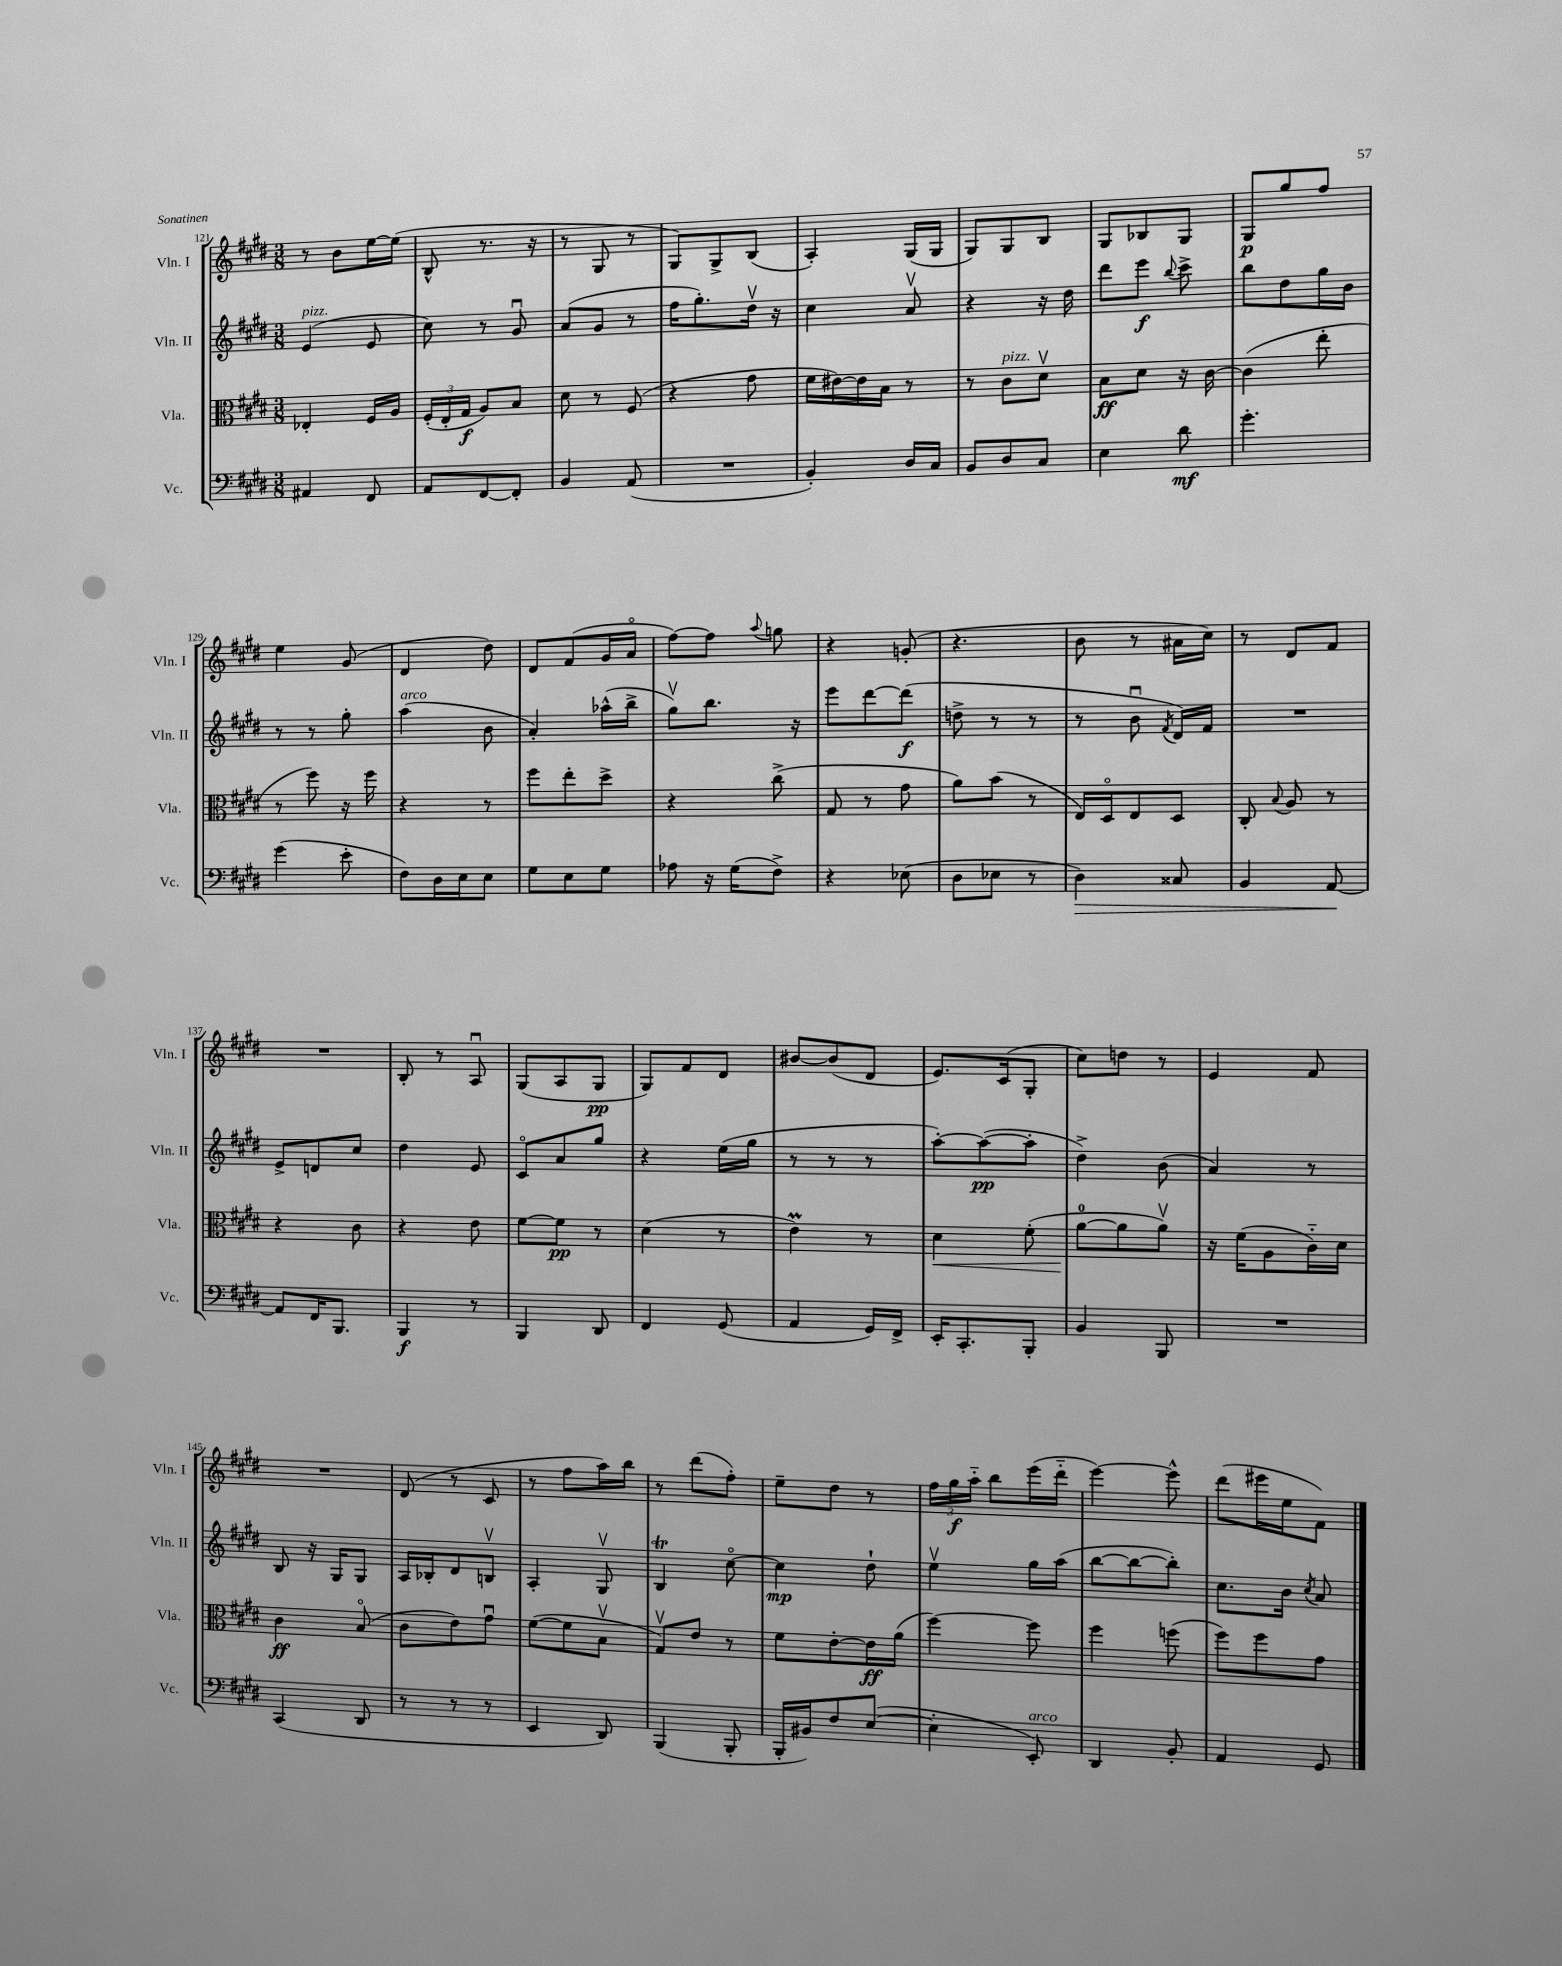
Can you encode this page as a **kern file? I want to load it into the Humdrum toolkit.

**kern	**kern	**kern	**kern
*staff4	*staff3	*staff2	*staff1
*clefF4	*clefC3	*clefG2	*clefG2
*k[f#c#g#d#]	*k[f#c#g#d#]	*k[f#c#g#d#]	*k[f#c#g#d#]
*M3/8	*M3/8	*M3/8	*M3/8
4AA#	4E-'	(4e	8r
.	.	.	8b
8FF#	16F#	8e	[16ee
.	16A	.	(16ee]
=	=	=	=
8AA	(24F#'	8cc#)	8B^^
.	24E'	.	.
.	24G#	.	.
[8FF#	8A)	8r	8.r
8FF#']	8B	8g#u	.
.	.	.	16r
=	=	=	=
4BB	8d#	(8a	8r
.	8r	8g#	8G#
(8AA	(8F#	8r	8r
=	=	=	=
4.r	4r	16ff#	8G#)
.	.	8.gg#')	.
.	.	.	8G#^
.	8g#	16dd#v	(8B
.	.	16r	.
=	=	=	=
4BB')	16f#	4cc#	4A')
.	[16e#)	.	.
.	16e#]	.	.
.	16B	.	.
16D#	8r	8av	(16G#
16C#	.	.	16G#
=	=	=	=
8BB	8r	4r	8G#)
8D#	8c#	.	8G#
8C#	8d#v	16r	8B
.	.	16dd#	.
=	=	=	=
4E	8B	8ddd#	8G#
.	8d#	8eee	8B-
.	.	8qqbb	.
8d#	16r	8ccc#^	8G#
.	[16c#	.	.
=	=	=	=
4.g#'	(4c#]	8bb	8G#
.	.	8dd#	8gg#
.	8ee'	16gg#	8ff#
.	.	16b	.
=	=	=	=
(4g#	8r	8r	4ee
.	8ff#)	8r	.
8e'	16r	8gg#'	(8g#
.	16ff#	.	.
=	=	=	=
8F#)	4r	(4aa	4d#
16D#	.	.	.
16E	.	.	.
8E	8r	8b	8dd#)
=	=	=	=
8G#	8ff#	4a')	8d#
8E	8ee'	.	(8f#
8G#	8dd#^	(16aa-^^	16g#
.	.	16bb^	16ao
=	=	=	=
8A-	4r	8gg#v)	[8ff#)
16r	.	8.bb	8ff#]
(16G#	.	.	.
.	.	.	8qqaa
8F#^)	(8cc#^	.	8gg
.	.	16r	.
=	=	=	=
4r	8G#	8eee	4r
.	8r	[8ddd#	.
(8E-	8g#	(8ddd#]	(8g'
=	=	=	=
8D#	8a)	8dd^	4.r
8E-	(8b	8r	.
8r	8r	8r	.
=	=	=	=
4D#)	16E)	8r	8b
.	16D#o	.	.
.	8E	8bu	8r
.	.	8qf#	.
8C##	8D#	16d#)	16a#
.	.	16f#	16cc#)
=	=	=	=
4BB	8C#'	4.r	8r
.	8qqB	.	.
.	8A	.	8d#
[8AA	8r	.	8f#
=	=	=	=
8AA]	4r	8e^	4.r
16FF#	.	8d	.
8.BBB	.	.	.
.	8c#	8cc#	.
=	=	=	=
4BBB	4r	4dd#	8B'
.	.	.	8r
8r	8e	8e	8Au
=	=	=	=
4BBB	[8f#	8c#o	(8G#
.	8f#]	8a	8A
8DD#	8r	8gg#	8G#
=	=	=	=
4FF#	(4d#	4r	8G#)
.	.	.	8f#
(8GG#	8r	(16ee	8d#
.	.	16gg#	.
=	=	=	=
4AA	4e)	8r	[8b#
.	.	8r	(8b#]
16GG#)	8r	8r	8d#
16FF#^	.	.	.
=	=	=	=
16EE'	4d#	[8aa')	8.e)
8.CC#'	.	.	.
.	.	(8aa_	.
.	.	.	(16c#
8BBB'	(8f#'	8aa']	8G#'
=	=	=	=
4BB	[8a	4dd#^)	8cc#)
.	8a]	.	8dd
8BBB	8av)	(8b	8r
=	=	=	=
4.r	16r	4a)	4e
.	(16f#	.	.
.	8A	.	.
.	16c#'~)	8r	8f#
.	16d#	.	.
=	=	=	=
(4CC#	4c#	8B	4.r
.	.	16r	.
.	.	16G#	.
8DD#	(8Bo	8G#	.
=	=	=	=
8r	8c#	16A	(8d#
.	.	16B-'	.
8r	8e)	8d#	8r
8r	8g#u	8Bv	8c#
=	=	=	=
4EE	([8f#	4A'	8r
.	8f#]	.	8ff#
8DD#)	8Bv	8G#v	16aa)
.	.	.	16bb
=	=	=	=
(4BBB	8G#v)	4B	8r
.	8e	.	(8ddd#
8BBB'	8r	[8cc#o	8ff#')
=	=	=	=
16BBB'	8f#	4cc#]	8ee~
16BB#)	.	.	.
8F#	[8e'	.	8dd#
([8E	16e]	8dd#`	8r
.	(16a	.	.
=	=	=	=
4E']	[4ff#)	4eev	24ff#
.	.	.	24gg#
.	.	.	24aa'~
.	.	.	8bb
8EE')	8ff#]	16gg#	(16eee
.	.	(16aa	16ddd#'~
=	=	=	=
4DD#	4ff#	[8bb	[4eee)
.	.	8bb_	.
8BB'	(8ff	8bb'])	8eee^^]
=	=	=	=
4AA	8ff#)	8.cc#	(8ddd#
.	8ff#	.	16eee#
.	.	16b	16ee
.	.	8qcc#	.
8GG#	8g#	8a	8f#)
==	==	==	==
*-	*-	*-	*-
